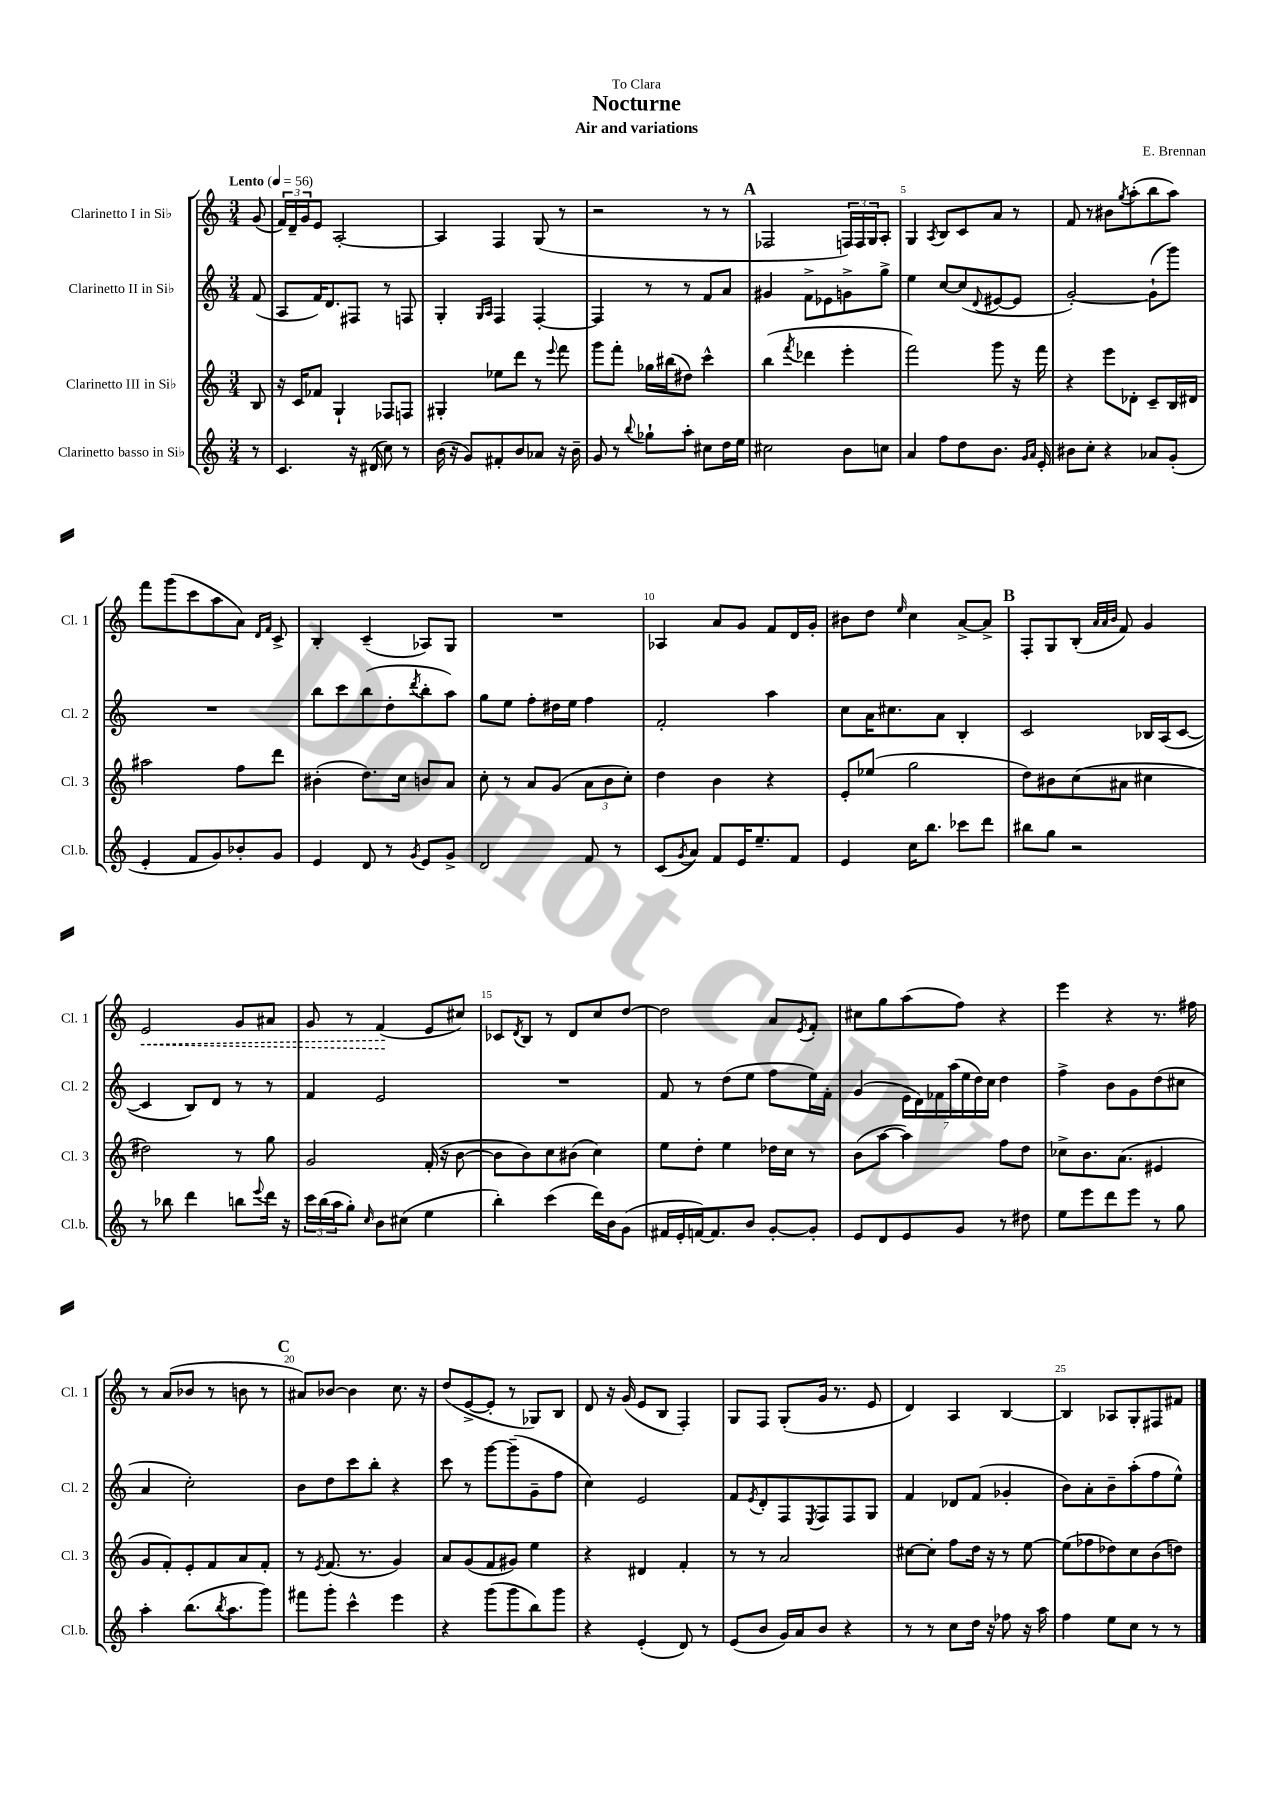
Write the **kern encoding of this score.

**kern	**kern	**kern	**kern	**dynam
*part4	*part3	*part2	*part1	*part1
*staff4	*staff3	*staff2	*staff1	*staff1
*I"Clarinetto basso in Si♭	*I"Clarinetto III in Si♭	*I"Clarinetto II in Si♭	*I"Clarinetto I in Si♭	*
*I'Cl.b.	*I'Cl. 3	*I'Cl. 2	*I'Cl. 1	*
*clefG2	*clefG2	*clefG2	*clefG2	*
*k[]	*k[]	*k[]	*k[]	*
*M3/4	*M3/4	*M3/4	*M3/4	*
*MM56	*MM56	*MM56	*MM56	*
=	=	=	=	=
!	!	!	!LO:TX:a:B:t=Lento	!
8r	8B/	(8f/	(8g/	.
=1	=1	=1	=1	=1
4.c/	16r	8A/L	24f/LL)	.
.	.	.	24d~/	.
.	16c/KL	.	.	.
.	.	.	24g/J	.
.	8f-X/J	16f/K)	8e/J	.
.	.	8.d/	.	.
.	4G`/	.	[2A'/	.
16r	.	8F#X/J	.	.
(16d#X/	.	.	.	.
8cc\)	8F-X/L	8r	.	.
8r	8Fn/J	8Fn/	.	.
=2	=2	=2	=2	=2
(16b\	4G#X'/	4G'/	4A/]	.
16r	.	.	.	.
8g/L)	.	.	.	.
.	.	16qqG/LL	.	.
.	.	16qqA/JJ	.	.
8f#X'/	8ee-X\L	4F/	4F/	.
8b/	8ddd\J	.	.	.
8a-X/J	8r	[4F'/	(8G/	.
.	8qqeee/	.	.	.
16r	8fff\	.	8r	.
16b~\	.	.	.	.
=3	=3	=3	=3	=3
8g/	8ggg\L	4F/]	2r	.
8r	8fff'\J	.	.	.
8qqbb/	.	.	.	.
8gg-X`\L	16gg-X\LL	8r	.	.
.	(16bb#X\J	.	.	.
8aa'\J	8dd#X\J)	8r	.	.
8cc#X\L	4ccc^^\	8f/L	8r	.
16dd\L	.	8a/J	8r	.
16ee\JJ	.	.	.	.
!!LO:REH:place=s1:t=A
=4	=4	=4	=4	=4
2cc#X\	(4bb\	4g#X/	2F-X/	.
.	8qfff/	.	.	.
.	4ddd-X\	8f^\L	.	.
.	.	8e-X\	.	.
8b\L	4eee'\	8gn^\	24Fn/LL)	.
.	.	.	24F/	.
.	.	.	24G/J	.
8ccn\J	.	8gg^\J	8A'/J	.
=5	=5	=5	=5	=5
4a/	2fff\)	4ee\	4G/	.
.	.	.	8qA/	.
8ff\L	.	[8cc/L	8B/L	.
8dd\	.	(8cc/]	8c/	.
.	.	8qqd/	.	.
8.b\J	8ggg\	[8e#X/	8a/J	.
.	16r	8e#/J]	8r	.
16qqg/LL	.	.	.	.
16qqa/JJ	.	.	.	.
16e'/	16fff\	.	.	.
=6	=6	=6	=6	=6
8b#X\L	4r	[2g'/)	8f/	.
8cc'\J	.	.	8r	.
4r	8eee\L	.	8b#X\L	.
.	.	.	8qgg/	.
.	8d-X'\J	.	(8aa'\	.
8a-X/L	8c~/L	(8g`\L]	8bb\	.
(8g'/J	16B/L	8ggg\J)	8aa\J)	.
.	16d#X/JJ	.	.	.
!!LO:LB:g=z
=7	=7	=7	=7	=7
4e'/	2aa#X\	2.r	8fff\L	.
.	.	.	(8ggg\	.
8f/L	.	.	8ccc\	.
8g/)	.	.	8aa\	.
8b-X'/	8ff\L	.	8a\J)	.
.	.	.	16qqd/LL	.
.	.	.	16qqf/JJ	.
8g/J	8ddd\J	.	8c^/	.
=8	=8	=8	=8	=8
4e/	(4b#X'\	8bb\L	4B'/	.
.	.	8ccc\	.	.
8d/	8.dd\L)	(8bb\	(4c~/	.
8r	.	8dd'\	.	.
.	16cc\Jk	.	.	.
8qg/	.	8qddd/	.	.
8e/L	8bn/L	8bb'\	8A-X/L)	.
8g^/J	8a/J	8aa\J)	8G/J	.
=9	=9	=9	=9	=9
2d/	8cc'\	8gg\L	2.r	.
.	8r	8ee\J	.	.
.	8a/L	8ff'\L	.	.
.	(8g/J	16dd#X\L	.	.
.	.	16ee\JJ	.	.
8f/	12a\L	4ff\	.	.
.	12b\	.	.	.
8r	.	.	.	.
.	12cc'\J)	.	.	.
=10	=10	=10	=10	=10
(8c/L	4dd\	2f'/	4A-X/	.
8qg/	.	.	.	.
8a/J)	.	.	.	.
8f/L	4b\	.	8a/L	.
16e/K	.	.	8g/J	.
8.ee~/	.	.	.	.
.	4r	4aa\	8f/L	.
8f/J	.	.	16d/L	.
.	.	.	16g'/JJ	.
=11	=11	=11	=11	=11
4e/	8e'/L	8cc\L	8b#X\L	.
.	(8ee-X/J	16a\K	8dd\J	.
.	.	8.cc#X\	.	.
.	.	.	16qqee/	.
16cc\KL	2gg\	.	4cc\	.
8.bb\J	.	.	.	.
.	.	8a\J	.	.
8ccc-X\L	.	4B'/	[8a^/L	.
8ddd\J	.	.	8a^/J]	.
!!LO:REH:place=s1:t=B
=12	=12	=12	=12	=12
8bb#X\L	8dd\L)	2c/	8F'/L	.
8gg\J	8b#X\	.	8G/	.
2r	(8cc\	.	(8B'/J	.
.	.	.	32qqa/LLL	.
.	.	.	32qqa/	.
.	.	.	32qqb/JJJ	.
.	8a#X\J	.	8f/)	.
.	4cc#X\	16B-X/LL	4g/	.
.	.	(16A/J	.	.
.	.	[8c/J	.	.
!!LO:LB:g=z
=13	=13	=13	=13	=13
!	!	!	!	!LO:HP:b
8r	2dd#X\)	4c/]	2e/	<
8bb-X\	.	.	.	.
4ddd\	.	8B/L)	.	.
.	.	8d/J	.	.
8bbn\L	8r	8r	8g/L	.
8qqeee/	.	.	.	.
16ddd\Jk	8gg\	8r	8a#X/J	.
16r	.	.	.	.
=14	=14	=14	=14	=14
24ccc\LL	2g/	4f/	8g/	.
(24bb\	.	.	.	.
24aa\J	.	.	.	.
8gg'\J)	.	.	8r	.
16qqcc/	.	.	.	.
8b\L	.	2e/	(4f/	.
(8cc#X\J	.	.	.	.
4ee\	(16f'/	.	8e/L	[
.	16r	.	.	.
.	[8b\	.	8cc#X/J)	.
=15	=15	=15	=15	=15
4bb'\)	8b\L]	2.r	8c-X/L	.
.	.	.	8qd/	.
.	8b\)	.	8B/J	.
(4ccc\	8cc\	.	8r	.
.	(8b#X\J	.	8d/L	.
16ddd\LL)	4cc\)	.	8cc/	.
16b\J	.	.	.	.
(8g\J	.	.	[8dd/J	.
=16	=16	=16	=16	=16
16f#X/LL	8ee\L	8f/	2dd\]	.
16e'/	.	.	.	.
[16fn/J)	8dd'\J	8r	.	.
8.f/]	.	.	.	.
.	4ee\	(8dd\L	.	.
8b/J	.	8ee\J	.	.
[8g'/L	16dd-X\LL	8ff\L	8a/L	.
.	16cc\JJ	.	.	.
.	.	.	8qe/	.
8g'/J]	8r	16ee\L)	8f'/J	.
.	.	16f'\JJ	.	.
=17	=17	=17	=17	=17
8e/L	(8b\L	(4g/	8cc#X\L	.
8d/	[8aa\J	.	8gg\	.
8e/	4aa\])	28e\LL	(8aa\	.
.	.	28d\)	.	.
.	.	28f-X\	.	.
.	.	(28aa\	.	.
8g/J	.	.	8ff\J)	.
.	.	28ee\	.	.
.	.	28dd\)	.	.
.	.	28cc\JJ	.	.
8r	8ff\L	4dd\	4r	.
8dd#X\	8dd\J	.	.	.
=18	=18	=18	=18	=18
8ee\L	8cc-X^\L	4ff^\	4eee\	.
8eee\	8.b\	.	.	.
8ddd\	.	8b\L	4r	.
.	(8.a\J	.	.	.
8eee\J	.	8g\	.	.
8r	4e#X/	(8dd\	8.r	.
8gg\	.	8cc#X\J	.	.
.	.	.	16ff#X\	.
!!LO:LB:g=z
=19	=19	=19	=19	=19
4aa'\	8g/L	4a/	8r	.
.	8f'/)	.	(8a/L	.
(8.bb\L	8e'/	2cc'\)	8b-X/J	.
.	8f/	.	8r	.
8qbb/	.	.	.	.
8.aa\	.	.	.	.
.	8a/	.	8bn\	.
8ggg\J)	8f'/J	.	8r	.
!!LO:REH:place=s1:t=C
=20	=20	=20	=20	=20
8fff#X\L	8r	8b\L	8a#X/L)	.
.	8qe/	.	.	.
8ggg'\J	(8.f/	8dd\	[8b-X/J	.
4ccc^^\	.	8ccc\	4b-\]	.
.	8.r	.	.	.
.	.	8bb'\J	.	.
4eee\	4g/)	4r	8.cc\	.
.	.	.	16r	.
=21	=21	=21	=21	=21
4r	8a/L	8ccc\	(8dd/L	.
.	(8g/	8r	[8e^/	.
(8ggg\L	8f/	[8ggg\L	8e'/J]	.
8ggg\	8g#X/J)	(8ggg~\]	8r	.
8bb\)	4ee\	8g~\	8G-X/L)	.
8ggg\J	.	8ff\J	8B/J	.
=22	=22	=22	=22	=22
4r	4r	4cc\)	8d/	.
.	.	.	16r	.
.	.	.	(16g/	.
(4e'/	4d#X/	2e/	8e/L	.
.	.	.	8B/J	.
8d/)	4f'/	.	4F'/)	.
8r	.	.	.	.
=23	=23	=23	=23	=23
(8e/L	8r	8f/L	8G/L	.
.	.	8qe/	.	.
8b/J	8r	8d'/	8F/J	.
16g/LL)	2a/	8F/	(8G'/L	.
16a/J	.	.	.	.
.	.	8qE/	.	.
8b/J	.	8F/	16g/Jk	.
.	.	.	8.r	.
4r	.	8F/	.	.
.	.	8G/J	8e/	.
=24	=24	=24	=24	=24
8r	[8cc#X\L	4f/	4d/)	.
8r	8cc#'\J]	.	.	.
8cc\L	8ff\L	8d-X/L	4A/	.
16dd\Jk	16dd\Jk	(8f/J	.	.
16r	16r	.	.	.
8ff-X\	8r	4g-X'/	[4B/	.
16r	[8ee\	.	.	.
16aa\	.	.	.	.
=25	=25	=25	=25	=25
4ff\	(8ee\L]	8b\L)	4B/]	.
.	8ff-X\	8a'\	.	.
8ee\L	8dd-X\)	8b~\	8A-X/L	.
8cc\J	8cc\	(8aa'\	8G'/	.
8r	(8b\	8ff\	8F#X/	.
8r	8ddn\J)	8ee^^\J)	8f#X/J	.
==	==	==	==	==
*-	*-	*-	*-	*-
